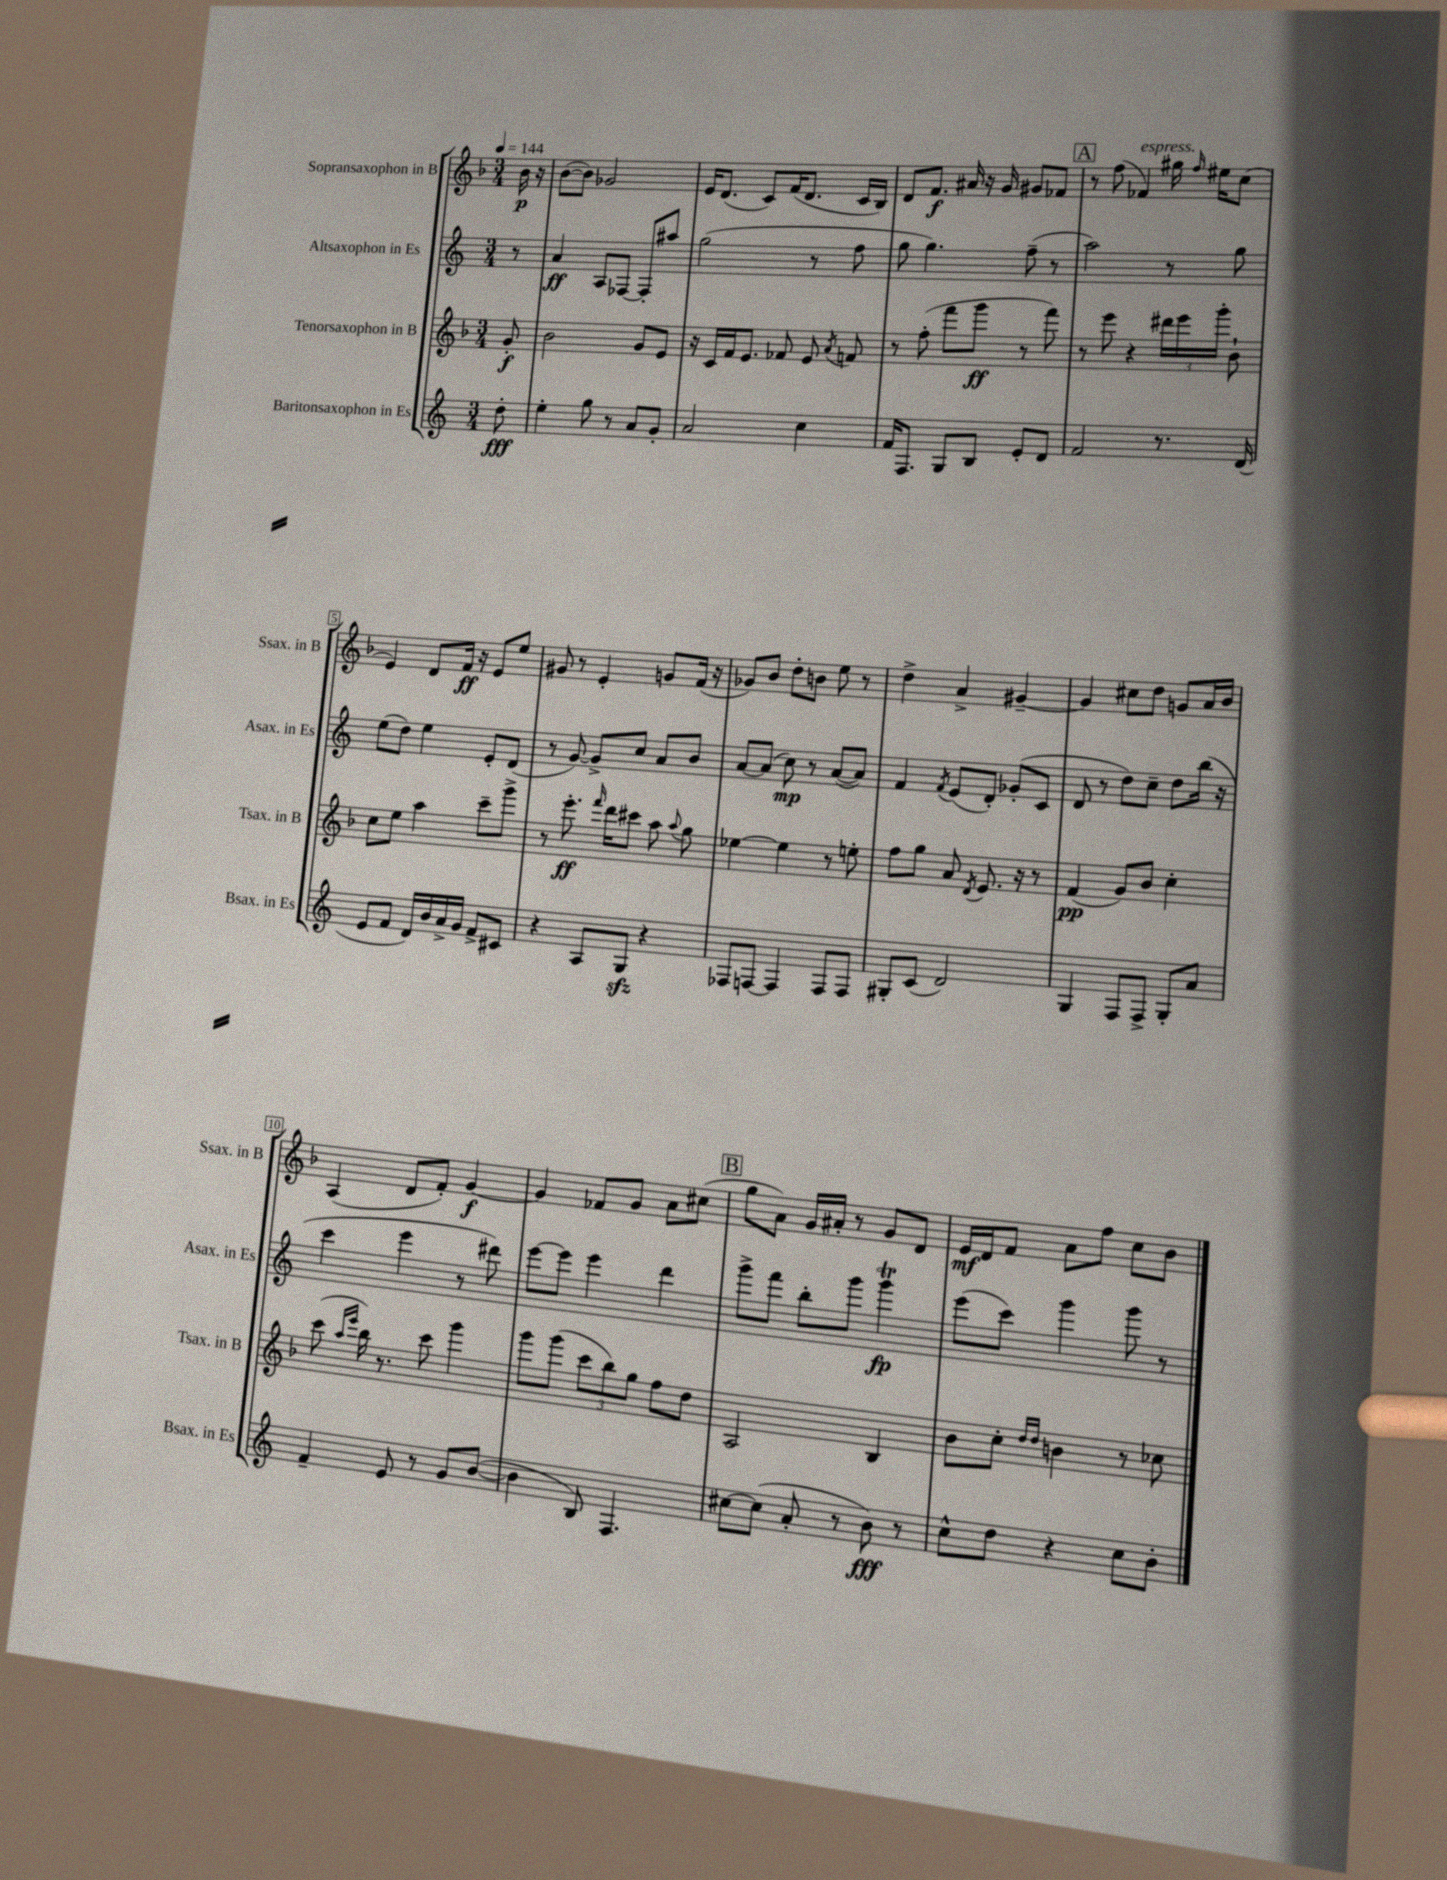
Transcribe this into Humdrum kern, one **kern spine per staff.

**kern	**kern	**kern	**kern
*staff4	*staff3	*staff2	*staff1
*clefG2	*clefG2	*clefG2	*clefG2
*k[]	*k[b-]	*k[]	*k[b-]
*M3/4	*M3/4	*M3/4	*M3/4
*MM144	*MM144	*MM144	*MM144
8dd'	8g'	8r	16b-
.	.	.	16r
=	=	=	=
4ee'	2b-	4a	([8b-
.	.	.	8b-])
8gg	.	8A	2g-
8r	.	[8F-	.
8a	8g	8F-']	.
8g'	8e	8aa#	.
=	=	=	=
2a	16r	(2gg	16e
.	16c	.	(8.d
.	16f	.	.
.	8.e	.	.
.	.	.	8c)
.	8f-	.	(16f
.	.	.	8.d
4cc	8e	8r	.
.	8qa	.	.
.	8f	8ff	16c
.	.	.	16B-)
=	=	=	=
16f	8r	8gg	8d
8.F	.	.	.
.	(8ff'	4.gg)	8.f
8G	8fff	.	.
.	.	.	16a#
8B	8ggg	.	16r
.	.	.	16g
8e'	8r	(8ff~	8g#
8d	8fff)	8r	8f-
=	=	=	=
2f	8r	2aa)	8r
.	8eee	.	(8ff
.	4r	.	4f-)
8.r	24ddd#	8r	16gg#
.	24eee	.	.
.	.	.	16qqff
.	.	.	16ee#
.	24ggg'	.	.
.	8b-`	8gg	(8cc
(16d	.	.	.
=	=	=	=
8e	8cc	(8ee	4e)
8f	8ee	8dd)	.
16d)	4aa	4ee	8d
16b	.	.	.
16a^	.	.	16f
16g	.	.	16r
8f^	8ccc~	8e'	8e
8c#	8ggg^	(8d	8ee
=	=	=	=
4r	8r	8r	8g#
.	8.eee'	[8g)	8r
8A	.	8g^]	4e'
.	16qqfff	.	.
.	16ddd	.	.
8G	8ccc#	8cc	.
4r	8aa	8a	8g
.	8qqaa	.	.
.	8gg	8b	(16f
.	.	.	16r
=	=	=	=
8F-	[4ee-	[8a	8g-)
[8F	.	(8a]	8b-
4F]	4ee-]	8cc)	8dd'
.	.	8r	8b
8F	8r	([8a	8ee
8F	8ee'	8a])	8r
=	=	=	=
8G#'	8ff	4f	4dd^
(8c	8gg	.	.
.	.	8qf	.
2d)	8a	(8e	4a^
.	8qd	.	.
.	8.e	8d')	.
.	.	(8g-'	[4g#~
.	16r	.	.
.	8r	8c	.
=	=	=	=
4G	(4f	8d	4g#]
.	.	8r	.
8F	8g)	8dd)	8cc#
8F^	8b-	8cc~	8dd
8G'	4cc'	8dd	8g
8a	.	(16bb	16a
.	.	16r	16b-
=	=	=	=
4f~	(8ccc	4ccc	(4A
.	16qqaa	.	.
.	16qqeee	.	.
.	16bb-)	.	.
.	8.r	.	.
8e	.	4eee	8d
8r	8ccc	.	8f')
8g	4ggg	8r	[4g
([8b	.	8ddd#)	.
=	=	=	=
4b]	8ggg	[8eee	4g]
.	(8ggg	8eee]	.
8B)	12ccc	4eee	8f-
.	12bb-)	.	.
4.F	.	.	8g
.	12gg	.	.
.	8ff	4ddd	8a
.	8dd	.	(8cc#
=	=	=	=
[8cc#	2A	8ggg^	8gg
(8cc#]	.	8fff	8a)
8a'	.	8bb'	16g
.	.	.	16a#'
8r	.	8ggg	8r
8b)	4B-	4ggg	8g
8r	.	.	8d
=	=	=	=
8cc^^	8b-	(8eee	16e
.	.	.	16d
8dd	8cc'	8ccc)	8f
.	16qqdd	.	.
.	16qqdd	.	.
4r	4b	4ggg	8a
.	.	.	8ff
8cc	8r	8ggg	8cc
8b'	8cc-	8r	8b-
==	==	==	==
*-	*-	*-	*-
